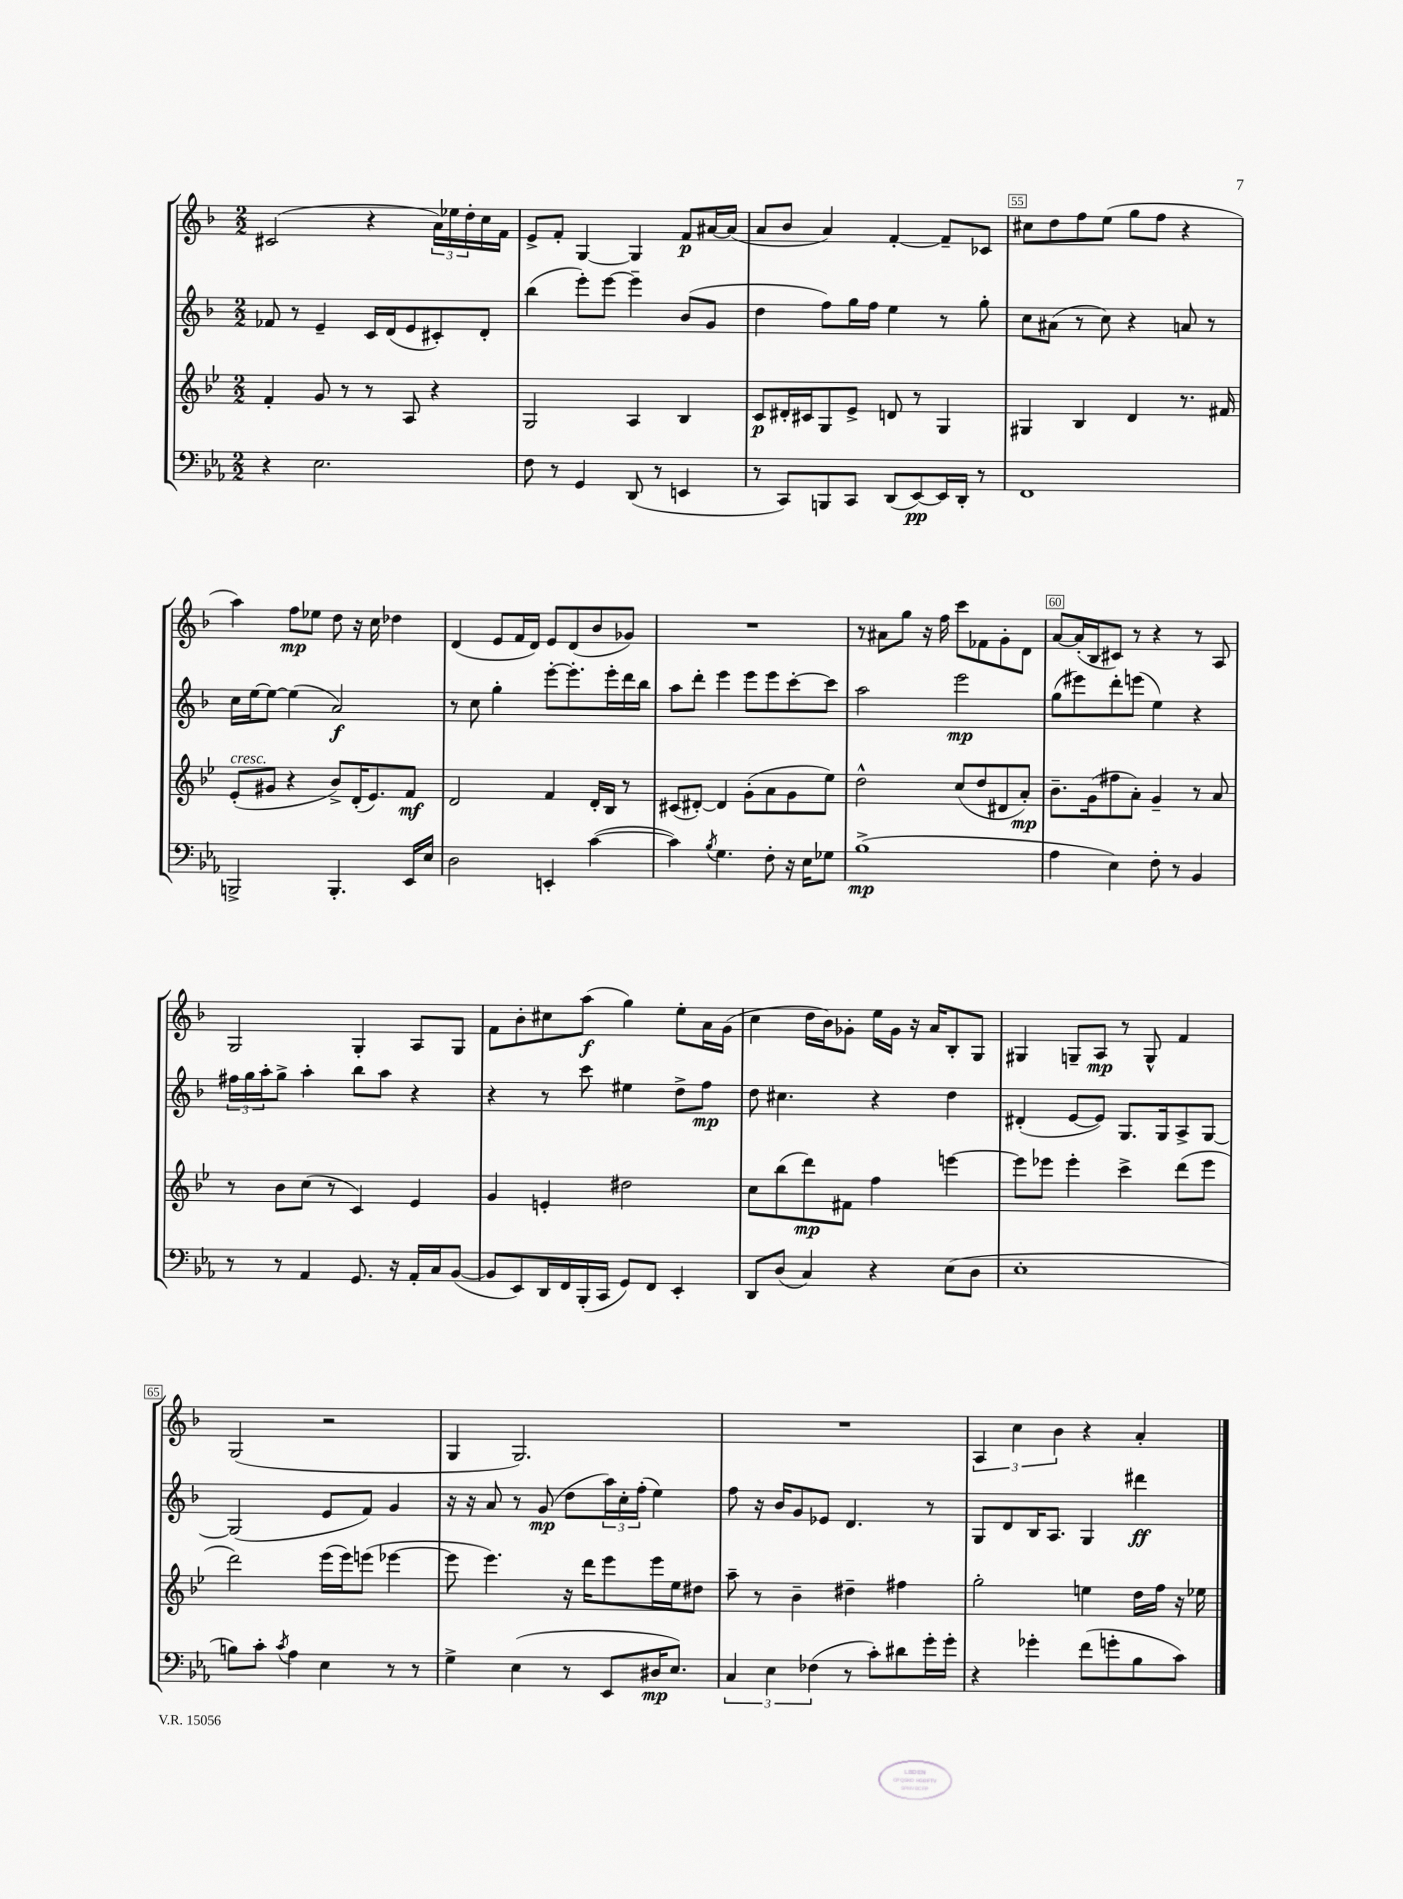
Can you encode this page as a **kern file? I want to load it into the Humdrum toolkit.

**kern	**kern	**kern	**kern
*staff4	*staff3	*staff2	*staff1
*clefF4	*clefG2	*clefG2	*clefG2
*k[b-e-a-]	*k[b-e-]	*k[b-]	*k[b-]
*M2/2	*M2/2	*M2/2	*M2/2
4r	4f'	8f-	(2c#
.	.	8r	.
2.E-	8g	4e~	.
.	8r	.	.
.	8r	16c	4r
.	.	(16d	.
.	8A	8e	.
.	4r	8c#')	24a)
.	.	.	24ee-
.	.	.	24dd'
.	.	8d'	16cc
.	.	.	16f
=	=	=	=
8F	2G	(4bb-	8e^
8r	.	.	8f'
4GG	.	8eee')	[4G
.	.	[8eee	.
(8DD	4A	4eee~]	4G]
8r	.	.	.
4EE	4B-	(8b-	8f
.	.	8g	[16a#
.	.	.	(16a#]
=	=	=	=
8r	8c	4dd	8a
8CC)	16d#'	.	8b-
.	16c#	.	.
8BBB	8G	8ff)	4a)
8CC	8e-^	16gg	.
.	.	16ff	.
(8DD	8d	4ee	[4f'
[8EE-)	8r	.	.
16EE-]	4G	8r	8f~]
16DD'	.	.	.
8r	.	8gg'	8c-
=	=	=	=
1FF	4G#	8cc	8cc#
.	.	(8a#	8dd
.	4B-	8r	8ff
.	.	8cc)	(8ee
.	4d	4r	8gg
.	.	.	8ff
.	8.r	8a	4r
.	.	8r	.
.	16f#	.	.
=	=	=	=
2BBB^	(8e-'	16cc	4aa)
.	.	[16ee	.
.	8g#	8ee_	.
.	4r	(4ee]	8ff
.	.	.	8ee-
4.BBB'	8b-^)	2a)	8dd
.	(16d'	.	16r
.	8.e-)	.	16cc
.	.	.	4dd-
16EE-	8f	.	.
16E-	.	.	.
=	=	=	=
2D	2d	8r	(4d
.	.	8cc	.
.	.	4gg'	8e
.	.	.	16f
.	.	.	16d)
4EE'	4f	[8eee'	8e
.	.	8.eee']	(8d
([4c	16d'	.	8b-
.	16B-	16eee'	.
.	8r	16ddd	8g-)
.	.	16bb-	.
=	=	=	=
4c])	(8c#	8aa	1r
.	[8d#')	8ddd'	.
8qB-	.	.	.
4.G	4d#]	4eee	.
.	(8g'	8eee	.
8F'	8a	8eee	.
16r	8g	[8ccc'	.
16E-	.	.	.
8G-	8ee-)	8ccc]	.
=	=	=	=
(1B-^	2dd^^	2aa	8r
.	.	.	8a#
.	.	.	8gg
.	.	.	16r
.	.	.	16ff
.	(8cc	2eee	8ccc
.	8dd	.	8f-
.	8d#	.	8g'
.	8a')	.	8d
=	=	=	=
4A-	8.b-~	(8gg	[8a
.	.	8eee#)	(16a']
.	(16g	.	16B-
4E-)	8ff#	8ddd'	8c#)
.	8a')	(8eee	8r
8F'	4g~	4ee)	4r
8r	.	.	.
4BB-	8r	4r	8r
.	8a	.	8A
=	=	=	=
8r	8r	24ff#	2G
.	.	24gg	.
.	.	24aa'	.
8r	8b-	8gg^	.
4AA-	(8cc	4aa'	.
.	8r	.	.
8.GG	4c)	8bb-	4G'
.	.	8aa	.
16r	.	.	.
16AA-'	4e-	4r	8A
16C	.	.	.
([8BB-	.	.	8G
=	=	=	=
8BB-]	4g	4r	8f
8EE-)	.	.	8b-'
16DD	4e'	8r	8cc#
16FF	.	.	.
(16BBB-'	.	8ccc	(8aa
16CC	.	.	.
8GG)	2dd#	4ee#	4gg)
8FF	.	.	.
4EE-'	.	8dd^	8ee'
.	.	8ff	16a
.	.	.	(16g
=	=	=	=
8DD	8cc	8dd	4cc
(8D	(8bb-	4.cc#	.
4C)	8ddd)	.	16dd
.	.	.	16b-)
.	8f#	.	8g-'
4r	4ff	4r	16ee
.	.	.	16g-
.	.	.	16r
.	.	.	16a
(8E-	[4eee	4dd	8B-'
8D	.	.	8G
=	=	=	=
1E-'	8eee]	(4d#'	4G#
.	8eee-	.	.
.	4eee-'	[8e	8G~
.	.	8e])	8A
.	4ccc^	8.G	8r
.	.	.	8G^^
.	.	16G	.
.	(8ddd	8A^	4f
.	8eee-	[8G	.
=	=	=	=
8B)	2ddd)	(2G]	(2G
8c'	.	.	.
8qc	.	.	.
4A-	.	.	.
4E-	(16eee-	8e	2r
.	16eee-)	.	.
.	(8eee	8f)	.
8r	[4eee-	4g	.
8r	.	.	.
=	=	=	=
4G^	8eee-]	16r	4G
.	.	16r	.
.	4.eee-)	8a	.
(4E-	.	8r	2.G)
.	.	(8g	.
8r	16r	8dd	.
.	16ddd	.	.
8EE-	8eee-	24aa)	.
.	.	24cc'	.
.	.	(24ff'	.
16D#	16eee-	4ee)	.
8.E-)	16ee-	.	.
.	8dd#	.	.
=	=	=	=
6C	8aa~	8ff	1r
.	8r	16r	.
6E-	.	.	.
.	.	16b-	.
.	4b-~	8g	.
(6F-	.	.	.
.	.	8e-	.
8r	4dd#~	4.d	.
8c')	.	.	.
8d#	4ff#	.	.
16g'	.	8r	.
16g'	.	.	.
=	=	=	=
4r	2gg'	8G	6A
.	.	8d	.
.	.	.	6cc
4g-'	.	16B-	.
.	.	8.A	.
.	.	.	6b-
(8f	4ee	4G	4r
8g'	.	.	.
8B-	16dd	4ddd#	4a'
.	16ff	.	.
8c)	16r	.	.
.	16ee-	.	.
==	==	==	==
*-	*-	*-	*-
